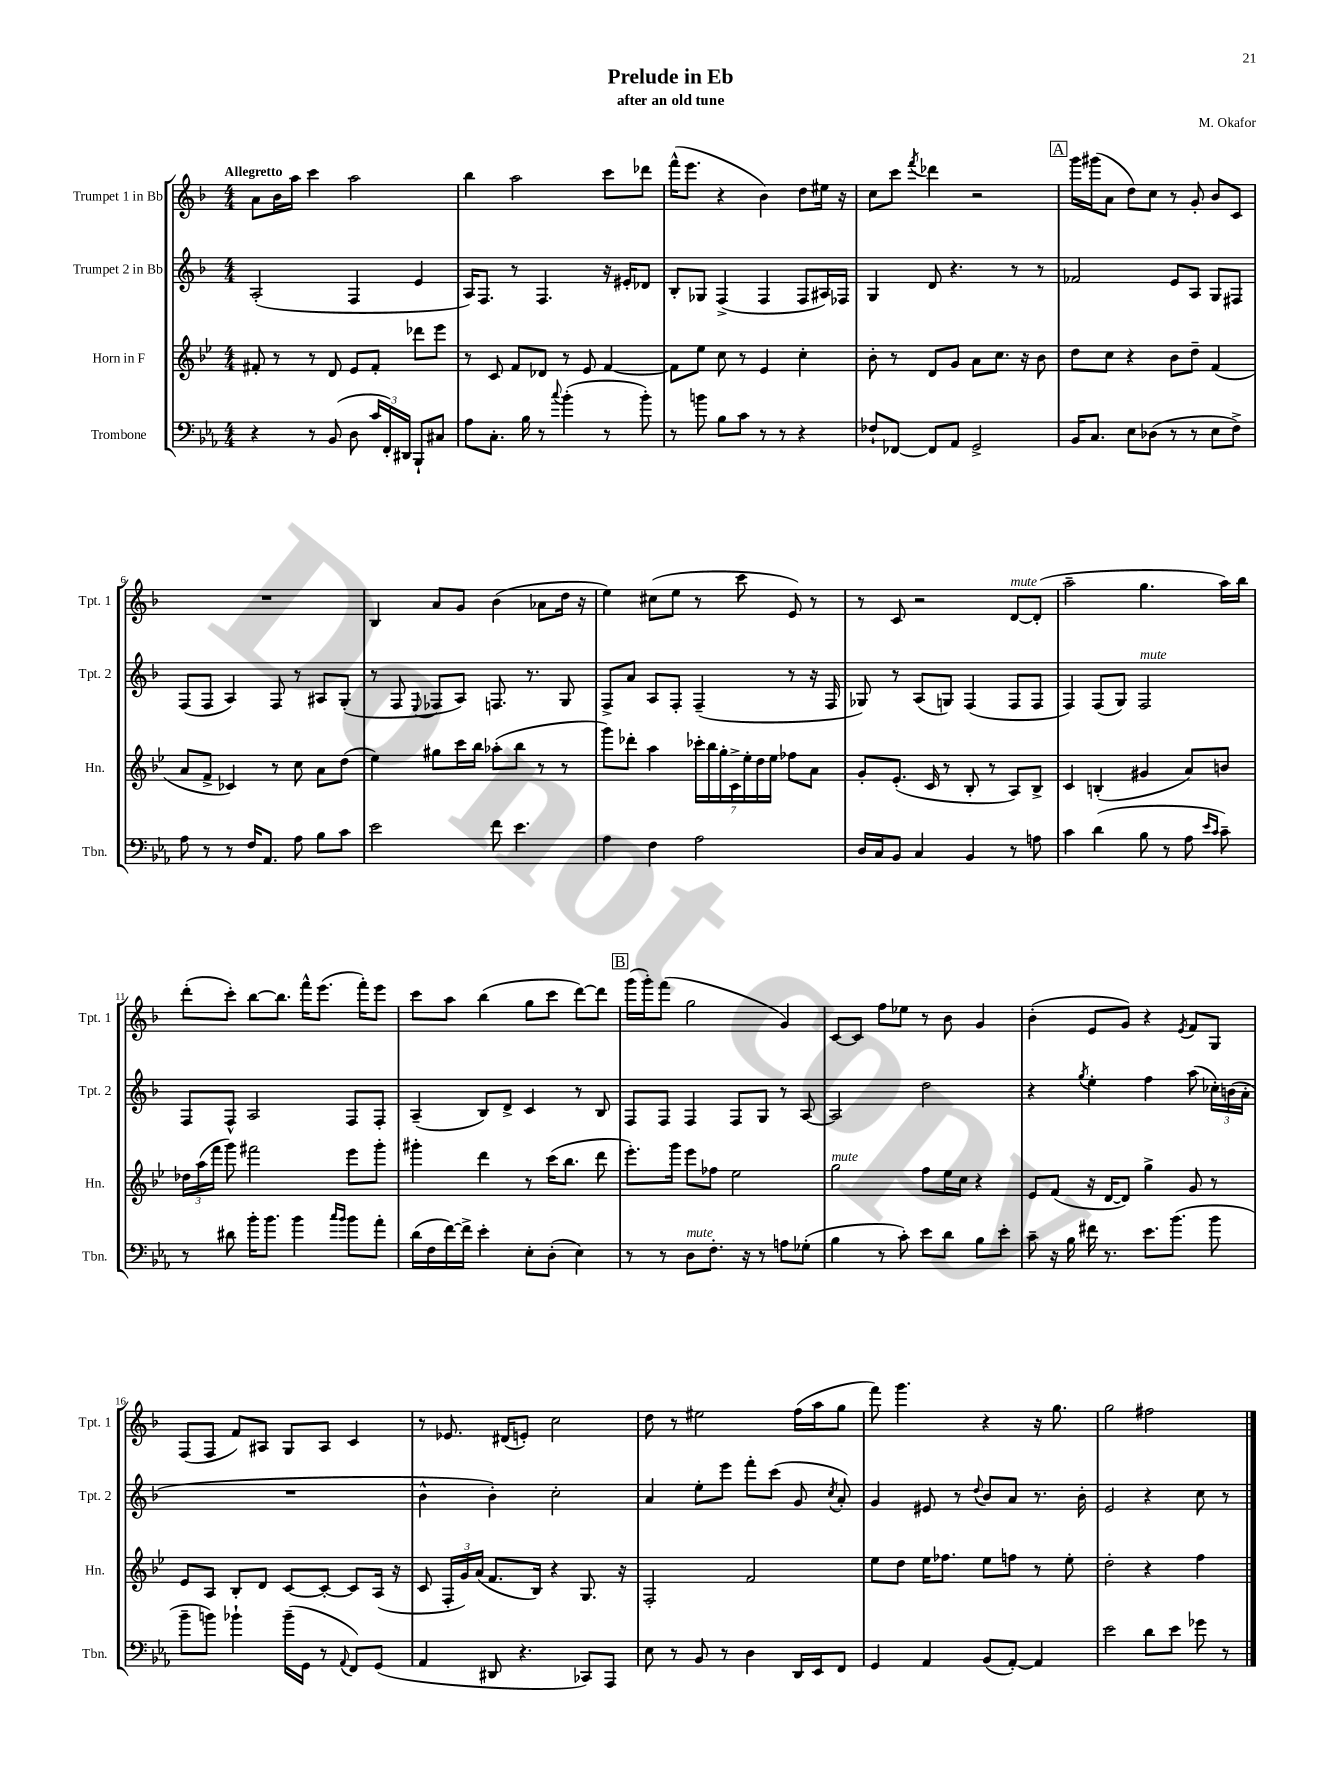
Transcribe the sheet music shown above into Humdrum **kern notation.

**kern	**kern	**kern	**kern
*staff4	*staff3	*staff2	*staff1
*clefF4	*clefG2	*clefG2	*clefG2
*k[b-e-a-]	*k[b-e-]	*k[b-]	*k[b-]
*M4/4	*M4/4	*M4/4	*M4/4
4r	8f#'	(2A'	8a
.	8r	.	16b-
.	.	.	16aa
8r	8r	.	4ccc
(8BB-	8d	.	.
8D	8e-	4F	2aa
24c	8f#'	.	.
24FF')	.	.	.
24DD#	.	.	.
8BBB-`	8ddd-	4e	.
8C#	8eee-	.	.
=	=	=	=
8A-	8r	16A)	4bb-
.	.	8.F	.
8.C'	8c	.	.
.	8f	8r	2aa
16B-	.	.	.
8r	8d-	4.F	.
8qqcc	.	.	.
(4b-'	8r	.	.
.	8e-	.	.
8r	[4f	16r	8ccc
.	.	16e#'	.
8b-')	.	8d-	8ddd-
=	=	=	=
8r	8f]	8B-'	(16fff^^
.	.	.	8.eee
8b	8ee-	8G-	.
8B-	8cc	(4F^	4r
8c	8r	.	.
8r	4e-	4F	4b-)
8r	.	.	.
4r	4cc'	8F	8dd
.	.	16A#)	16ee#
.	.	16F-	16r
=	=	=	=
8F-`	8b-'	4G	8cc
[8FF-	8r	.	8ccc
.	.	.	8qfff
8FF-]	8d	8d	4ddd-
8AA-	8g	4.r	.
2GG^	8a	.	2r
.	8.cc	.	.
.	.	8r	.
.	16r	.	.
.	8b-	8r	.
=	=	=	=
16BB-	8dd	2f-	16ggg
8.C	.	.	(16ggg#
.	8cc	.	8a
8E-	4r	.	8dd)
(8D-	.	.	8cc
8r	8b-	8e	8r
8r	8dd~	8A	8g'
8E-	(4f	8G	8b-
8F^)	.	8F#	8c
=	=	=	=
8A-	8a	(8F	1r
8r	8f^	8F	.
8r	4c-)	4A)	.
16F	.	.	.
8.AA-	.	.	.
.	8r	8F	.
8A-	8cc	8r	.
8B-	8a	8A#	.
8c	(8dd	(8G'	.
=	=	=	=
2e-	4ee-)	8r	4B-
.	.	8F	.
.	.	8qqE	.
.	8gg#	8F-	8a
.	16ccc	8A)	8g
.	16bb-	.	.
8f	(8aa-'	8.F	(4b-
4.e-	8bb-	.	.
.	.	8.r	.
.	8r	.	8a-
.	8r	8G	16dd
.	.	.	16r
=	=	=	=
4A-	8ggg)	8F^	4ee)
.	8ddd-'	8a	.
4F	4aa	8A	(8cc#
.	.	8F'	8ee
2A-	28ccc-'	(4F~	8r
.	28bb-	.	.
.	28gg'	.	.
.	28c^	.	.
.	.	.	8ccc
.	28ee-'	.	.
.	28dd	.	.
.	28ee-	.	.
.	8ff-	8r	8e)
.	8a	16r	8r
.	.	16F	.
=	=	=	=
16D	8g'	8G-)	8r
16C	.	.	.
8BB-	(8.e-'	8r	8c
4C	.	(8A	2r
.	16c	.	.
.	8r	8G)	.
4BB-	8B-'	(4F	.
.	8r	.	.
8r	8A)	8F	[8d
8A	8B-^	8F	(8d']
=	=	=	=
4c	4c	4F)	2aa~
(4d	(4B'	(8F	.
.	.	8G)	.
8B-	4g#	2F	4.gg
8r	.	.	.
8A-	8a)	.	.
16qqe-	.	.	.
16qqc	.	.	.
8c~)	8b	.	16aa)
.	.	.	16bb-
=	=	=	=
8r	24dd-	8F	(8ddd'
.	(24aa	.	.
.	24fff	.	.
8d#	8ggg)	8F^^	8ccc')
16b-'	2fff#	2A	[8bb-
8.b-	.	.	.
.	.	.	8.bb-]
4b-	.	.	.
.	.	.	16fff^^
.	.	.	(8.eee
16qqcc	.	.	.
16qqb-	.	.	.
8b-	8eee-	8F	.
.	.	.	16fff')
8a-'	8ggg'	8F'	8eee
=	=	=	=
(16d	4ggg#'	(4A~	8ccc
16F	.	.	.
[16f)	.	.	8aa
16f^]	.	.	.
4e-'	4ddd	8B-)	(4bb-
.	.	8d^	.
8E-'	8r	4c	8gg
(8D'	(16ccc	.	8ccc
.	8.bb-	.	.
4E-)	.	8r	[8ddd)
.	8ddd	8B-	8ddd]
=	=	=	=
8r	8.eee-')	8F	(16ggg
.	.	.	16ggg')
8r	.	8F	(8fff
.	16ggg	.	.
8D	8eee-	4F	2gg
8.F'	8ff-	.	.
.	2ee-	8F	.
16r	.	.	.
8r	.	8G	.
8A	.	8r	4g)
(8G-'	.	[8A	.
=	=	=	=
4B-	2gg	2A]	[8c
.	.	.	8c]
8r	.	.	8ff
8c')	.	.	8ee-
8e-	8ff	2dd	8r
8d	16ee-	.	8b-
.	16cc	.	.
8B-	4r	.	4g
8e-'	.	.	.
=	=	=	=
8c~	8e-	4r	(4b-'
16r	(8f	.	.
16B-	.	.	.
.	.	8qgg	.
16f#	16r	4ee'	8e
8.r	[16d	.	.
.	8d])	.	8g)
8.e-	4gg^	4ff	4r
(8.b-	.	.	.
.	.	.	8qe
.	8g	(8aa	8f
8b-	8r	24cc-')	8G
.	.	(24b	.
.	.	24a'	.
=	=	=	=
8b-~	8e-	1r	(8F
8b)	8A	.	8F
4b-`	8B-'	.	8f)
.	8d	.	8A#
(16b-~	[8c	.	8G
16GG	.	.	.
8r	8c'_	.	8A#
8qqAA-	.	.	.
8FF)	8c]	.	4c
(8GG	(16A	.	.
.	16r	.	.
=	=	=	=
4AA-	8c	4b-^^	8r
.	24F'	.	8.e-
.	24g)	.	.
.	(24a	.	.
8DD#	8.f	4b-')	.
.	.	.	(16d#
4.r	.	.	8e')
.	16B-)	.	.
.	4r	2cc'	2cc
8CC-)	8.G	.	.
8AAA-	.	.	.
.	16r	.	.
=	=	=	=
8E-	2F'	4a	8dd
8r	.	.	8r
8BB-	.	8ee'	2ee#
8r	.	8eee	.
4D	2f	8fff'	.
.	.	(8ccc	.
16DD	.	8g	(16ff
16EE-	.	.	16aa
.	.	8qcc	.
8FF	.	8a')	8gg
=	=	=	=
4GG	8ee-	4g	8fff)
.	8dd	.	4.ggg
4AA-	16ee-	8e#	.
.	8.ff-	.	.
.	.	8r	.
.	.	8qqdd	.
(8BB-	8ee-	8b-	4r
[8AA-')	8ff	8a	.
4AA-]	8r	8.r	16r
.	.	.	8.gg
.	8ee-'	.	.
.	.	16b-'	.
=	=	=	=
2e-	2dd'	2e	2gg
8d	4r	4r	2ff#
8e-	.	.	.
8g-	4ff	8cc	.
8r	.	8r	.
==	==	==	==
*-	*-	*-	*-
